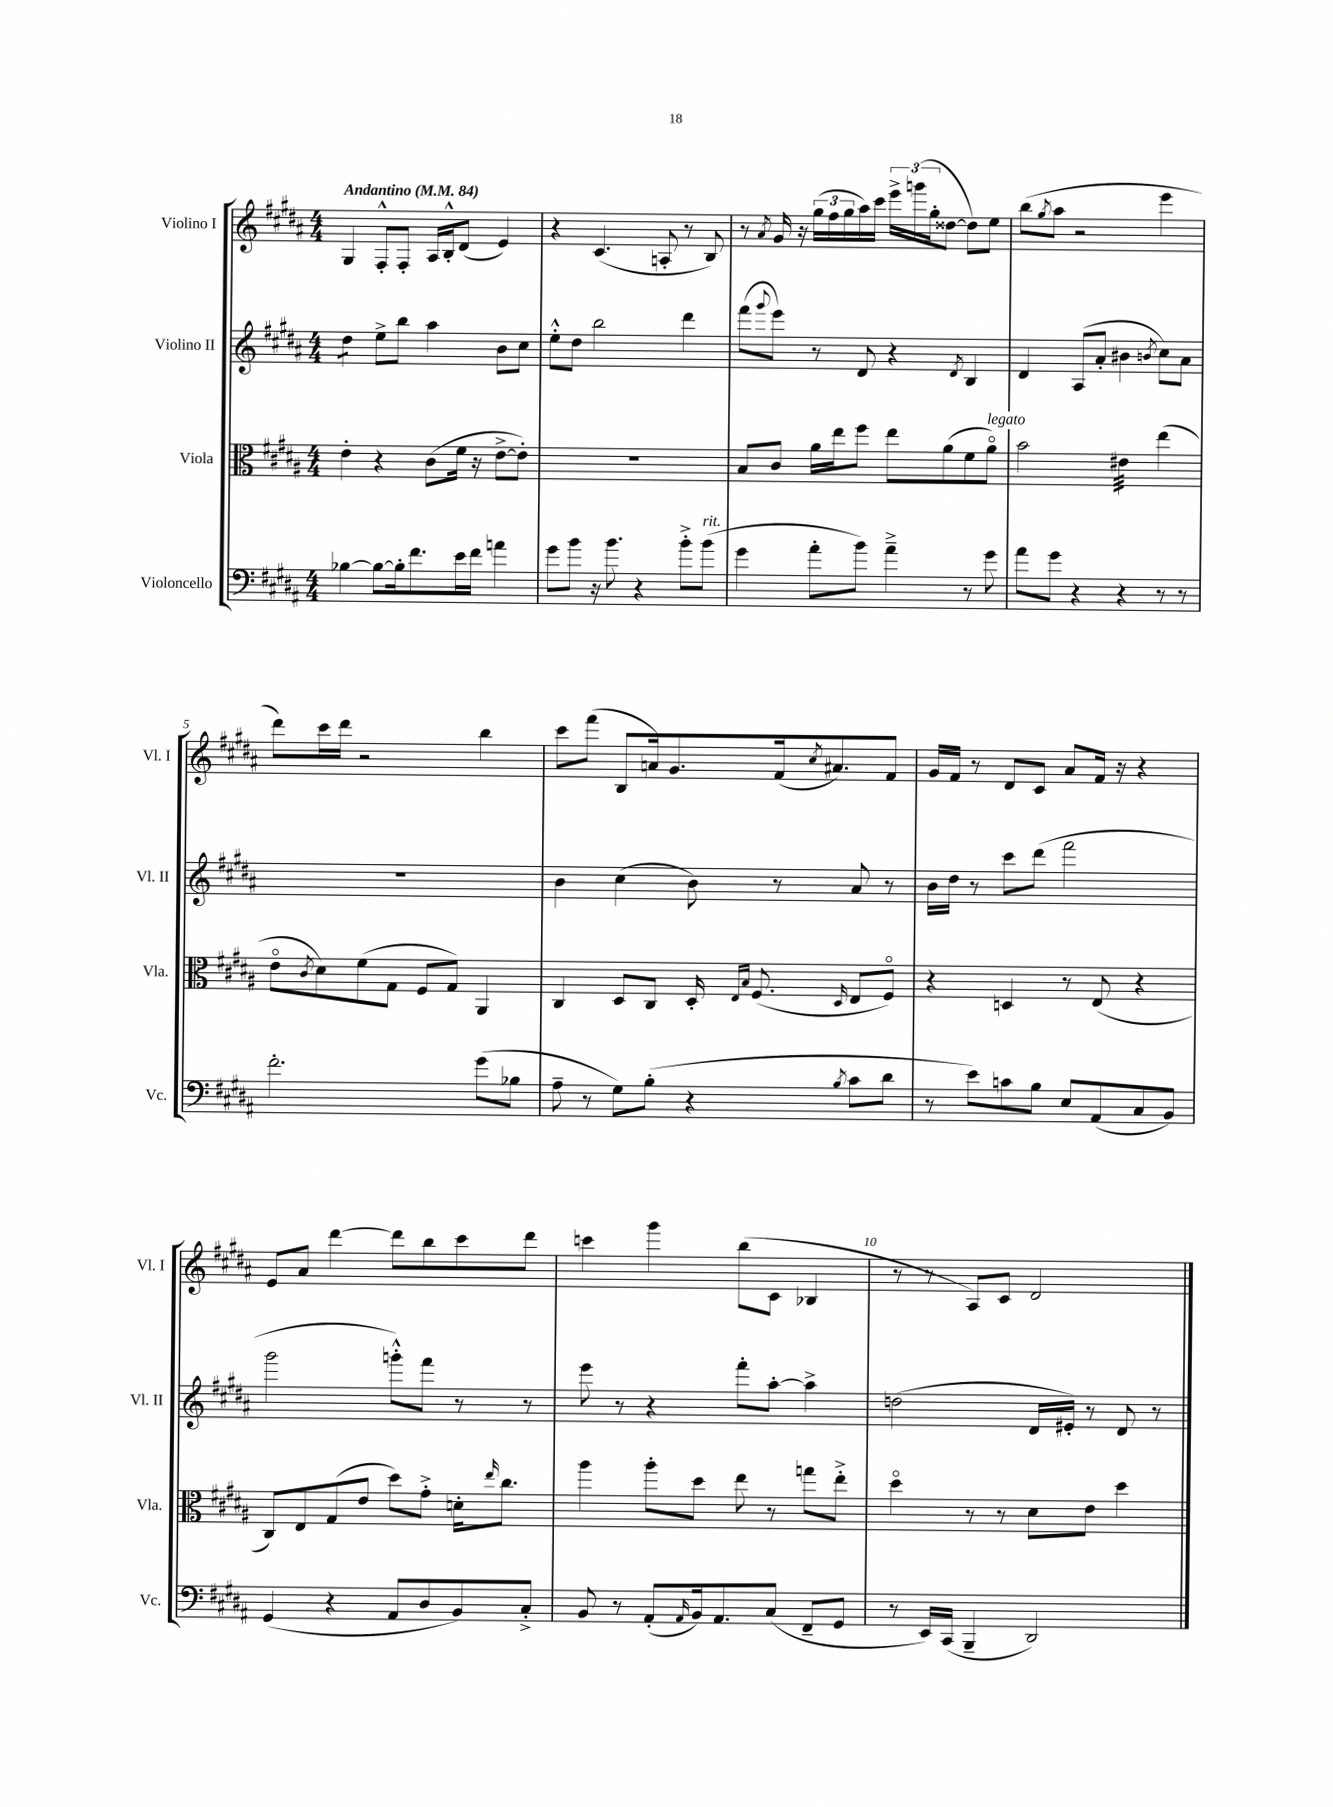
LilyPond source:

<<
\new StaffGroup <<
\new Staff = "s0" \with { instrumentName = "Violino I" shortInstrumentName = "Vl. I" } {
    \clef treble \key b \major \numericTimeSignature \time 4/4 \tempo "Andantino" 4 = 84
    gis4 fis8-.-^ fis8-. ais16 b16-.-^ dis'8( e'4) |
    r4 cis'4.( a8-. r8 b8) |
    r8 \acciaccatura { ais'8 } gis'16 r16 \tuplet 3/2 { gis''16( fis''16 gis''16 } ais''16) cis'''16 \tuplet 3/2 { e'''16-> g'''16( gis''16-. } disis''8~ disis''8) e''8 |
    b''8( \acciaccatura { gis''8 } ais''8 r2 e'''4 |
    dis'''8) cis'''16 dis'''16 r2 b''4 |
    cis'''8 fis'''8( b8 a'16) gis'8. fis'16( \acciaccatura { cis''8 } ais'8.) fis'8 |
    gis'16 fis'16 r8 dis'8 cis'8 ais'8 fis'16 r16 r4 |
    e'8 ais'8 dis'''4~ dis'''8 b''8 cis'''8 dis'''8 |
    c'''4 gis'''4 b''8( cis'8 bes4 |
    r8 r8 ais8) cis'8 dis'2 \bar "|." |
}
\new Staff = "s1" \with { instrumentName = "Violino II" shortInstrumentName = "Vl. II" } {
    \clef treble \key b \major \numericTimeSignature \time 4/4
    dis''4:8 e''8-> b''8 ais''4 b'8 cis''8 |
    e''8-.-^ dis''8 b''2 dis'''4 |
    fis'''8( \appoggiatura { gis'''8 } e'''8) r8 dis'8 r4 \acciaccatura { dis'8 } b4 |
    dis'4 ais8( ais'8-. bis'4 \acciaccatura { b'8 } cis''8) ais'8 |
    R1 |
    b'4 cis''4( b'8) r8 ais'8 r8 |
    b'16 dis''16 r8 cis'''8 dis'''8( fis'''2 |
    gis'''2 g'''8-.-^) fis'''8 r8 r8 |
    e'''8 r8 r4 fis'''8-. ais''8~-. ais''4-> |
    d''2( dis'16 eis'16-.) r8 dis'8 r8 \bar "|." |
}
\new Staff = "s2" \with { instrumentName = "Viola" shortInstrumentName = "Vla." } {
    \clef alto \key b \major \numericTimeSignature \time 4/4
    e'4-. r4 cis'8( fis'16 r16 e'8~-> e'8-.) |
    R1 |
    b8 cis'8 ais'16 e''16 fis''8 e''8 ais'8( fis'8 ais'8\flageolet^\markup { \italic "legato" }) |
    b'2 eis'4:32 e''4( |
    e'8\flageolet \acciaccatura { cis'8 } dis'8) fis'8( gis8 fis8 gis8) ais,4 |
    cis4 dis8 cis8 dis16-. \grace { e16 b16 } fis8.( \grace { dis16 } e8 fis8\flageolet) |
    r4 d4 r8 e8( r4 |
    cis8) e8 gis8( e'8 dis''8) gis'8-.-> d'16-. \grace { e''16 } cis''8. |
    ais''4 ais''8-. dis''8 e''8 r8 g''8 e''8-.-> |
    dis''4\flageolet r8 r8 dis'8 e'8 dis''4 \bar "|." |
}
\new Staff = "s3" \with { instrumentName = "Violoncello" shortInstrumentName = "Vc." } {
    \clef bass \key b \major \numericTimeSignature \time 4/4
    bes4~ bes8~ bes16-. fis'8. e'16 fis'16 a'4 |
    gis'8 b'8 r16 b'8. r4 b'8-.-> b'8^\markup { \italic "rit." }( |
    gis'4 ais'8-. b'8) ais'4---> r8 gis'8 |
    ais'8 gis'8 r4 r4 r8 r8 |
    fis'2.-. gis'8( bes8 |
    ais8-- r8 gis8) b8-.( r4 \acciaccatura { b8 } cis'8 dis'8 |
    r8 e'8) c'8 b8 e8 ais,8( cis8 b,8) |
    gis,4( r4 ais,8 dis8 b,8) cis8-.-> |
    b,8 r8 ais,8-.( \grace { ais,16 } b,16) ais,8. cis8( fis,8-- gis,8 |
    r8 e,16) cis,16( b,,4-- dis,2) \bar "|." |
}
>>
>>
\layout { \context { \Score \override BarNumber.break-visibility = ##(#f #t #t) barNumberVisibility = #(every-nth-bar-number-visible 5) } }
